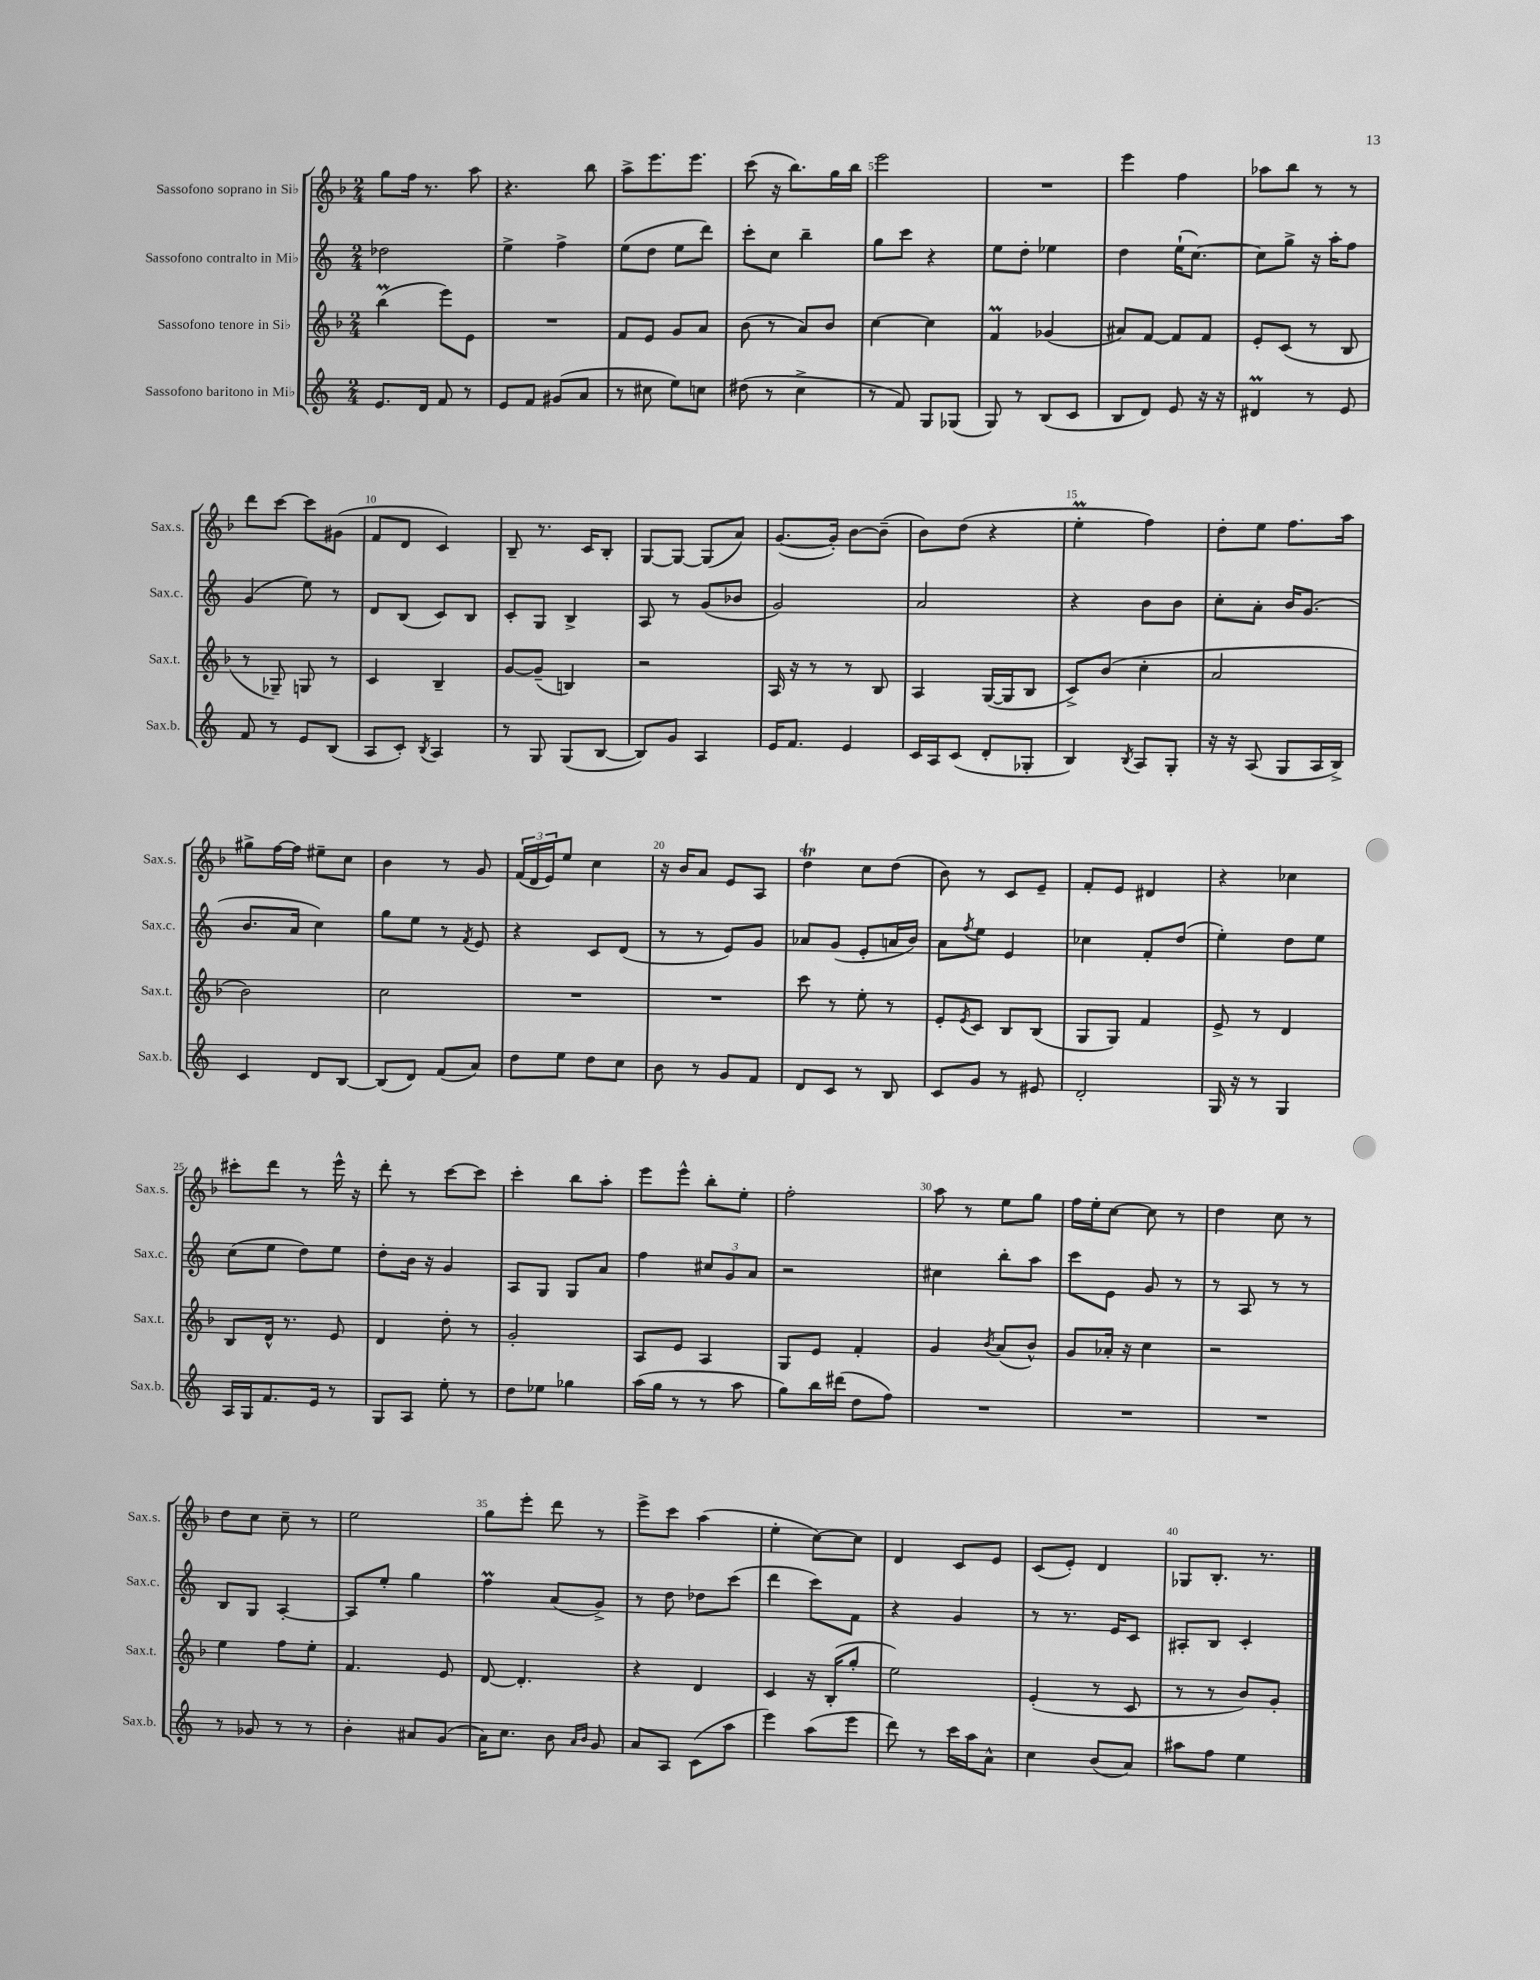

**kern	**kern	**kern	**kern
*part4	*part3	*part2	*part1
*staff4	*staff3	*staff2	*staff1
*I"Sassofono baritono in Mi♭	*I"Sassofono tenore in Si♭	*I"Sassofono contralto in Mi♭	*I"Sassofono soprano in Si♭
*I'Sax.b.	*I'Sax.t.	*I'Sax.c.	*I'Sax.s.
*clefG2	*clefG2	*clefG2	*clefG2
*k[]	*k[b-]	*k[]	*k[b-]
*M2/4	*M2/4	*M2/4	*M2/4
=1	=1	=1	=1
8.e/L	(4bb-M\	2dd-X\	8gg\L
.	.	.	16ff\Jk
16d/Jk	.	.	8.r
8f/	8eee\L)	.	.
8r	8e\J	.	8aa\
=2	=2	=2	=2
8e/L	2r	4ee^\	4.r
8f/J	.	.	.
(8g#X/L	.	4ff^\	.
8a/J	.	.	8bb-\
=3	=3	=3	=3
8r	8f/L	(8ee\L	8aa^\L
8cc#X\	8e/J	8dd\J	8.eee\
8ee\L)	8g/L	8ee\L	.
.	.	.	8.eee\J
8ccn\J	8a/J	8ddd\J)	.
=4	=4	=4	=4
(8dd#X\	(8b-\	8ccc'\L	(8ccc\
8r	8r	8cc\J	16r
.	.	.	8.bb-\L)
4cc^\	8a/L)	4bb~\	.
.	8b-/J	.	16gg\L
.	.	.	16bb-\JJ
=5	=5	=5	=5
8r	[4cc\	8gg\L	2eee\
8f/)	.	8ccc\J	.
8G/L	4cc\]	4r	.
(8G-X/J	.	.	.
=6	=6	=6	=6
8G/)	4fM/	8ee\L	2r
8r	.	8dd'\J	.
(8B/L	(4g-X/	4ee-X\	.
8c/J	.	.	.
=7	=7	=7	=7
8B/L	8a#X/L)	4dd\	4eee\
8d/J)	[8f/J	.	.
8e/	8f/L]	(16ee`\KL	4ff\
.	.	[8.cc\J)	.
16r	8f/J	.	.
16r	.	.	.
=8	=8	=8	=8
4d#Xm/	8e'/L	8cc\L]	8aa-X\L
.	(8c/J	8gg^\J	8bb-\J
8r	8r	16r	8r
.	.	16aa'\KL	.
8e/	8B-/	8ff\J	8r
!!LO:LB:g=z
=9	=9	=9	=9
8f/	8r	(4g/	8ddd\L
8r	8G-X~/)	.	[8ccc\J
8e/L	8Gn/	8ee\)	8ccc\L]
(8B/J	8r	8r	(8g#X\J
=10	=10	=10	=10
8A/L	4c/	8d/L	8f/L
8c'/J)	.	(8B/J	8d/J
8qB/	.	.	.
4A/	4B-~/	8c/L)	4c/)
.	.	8B/J	.
=11	=11	=11	=11
8r	[8g/L	8c'/L	8B-~/
8G/	(8g~/J]	8G/J	8.r
(8G/L	4Bn/)	4B^/	.
.	.	.	16c/KL
[8B/J	.	.	8B-'/J
=12	=12	=12	=12
8B/L])	2r	8A/	[8G/L
8g/J	.	8r	8G/J_
4A/	.	(8g/L	(8G/L]
.	.	8b-X/J	8a/J)
=13	=13	=13	=13
16e/KL	16A/	2g/)	([8.g/L
8.f/J	16r	.	.
.	8r	.	.
.	.	.	16g'/Jk])
4e/	8r	.	[8b-\L
.	8B-/	.	(8b-~\J]
=14	=14	=14	=14
16c/LL	4A/	2a/	8b-\L)
16A/J	.	.	.
(8c/J	.	.	(8dd\J
8d'/L	([16G/LL	.	4r
.	16G/J]	.	.
8G-X'/J	8B-/J	.	.
=15	=15	=15	=15
4B/)	8c^/L)	4r	4eem'\
.	(8b-/J	.	.
8qB/	.	.	.
8A/L	4cc'\	8b\L	4ff\)
8G'/J	.	8b\J	.
=16	=16	=16	=16
16r	2a/	8cc'\L	8dd'\L
16r	.	.	.
(8A/	.	8a'\J	8ee\J
8G/L	.	16b/KL	8.ff\L
.	.	(8.g/J	.
16A/L	.	.	.
16B^/JJ)	.	.	16aa\Jk
!!LO:LB:g=z
=17	=17	=17	=17
4c/	2b-\)	8.b/L	8gg#X^\L
.	.	.	[16ff\L
.	.	16a/Jk	16ff\JJ]
8d/L	.	4cc\)	8ee#X~\L
[8B/J	.	.	8cc\J
=18	=18	=18	=18
(8B/L]	2cc\	8gg\L	4b-\
8d/J)	.	8ee\J	.
(8f/L	.	8r	8r
.	.	8qf/	.
8a/J)	.	8e/	8g/
=19	=19	=19	=19
8dd\L	2r	4r	(24f/LL
.	.	.	24d/
.	.	.	24e/J)
8ee\J	.	.	8ee/J
8dd\L	.	8c/L	4cc\
8cc\J	.	(8d/J	.
=20	=20	=20	=20
8b\	2r	8r	16r
.	.	.	16b-/KL
8r	.	8r	8a/J
8g/L	.	8e/L)	8e/L
8f/J	.	8g/J	8A/J
=21	=21	=21	=21
8d/L	8ccc\	8a-X/L	4ddT\
8c/J	8r	(8g/J	.
8r	8ee'\	8e'/L	8cc\L
8B/	8r	16an/L	(8dd\J
.	.	16b/JJ)	.
=22	=22	=22	=22
8c/L	8e'/L	8a\L	8b-\)
.	8qe/	8qff/	.
8g/J	8c/J	8ee\J	8r
8r	8B-/L	4e/	8c/L
8e#X/	(8B-/J	.	8e~/J
=23	=23	=23	=23
2d'/	8G/L	4cc-X\	8f'/L
.	8G/J)	.	8e/J
.	4f/	8f'/L	4d#X/
.	.	(8dd/J	.
=24	=24	=24	=24
16G/	8e^/	4ee'\)	4r
16r	.	.	.
8r	8r	.	.
4G/	4d/	8dd\L	4cc-X\
.	.	8ee\J	.
!!LO:LB:g=z
=25	=25	=25	=25
16A/LL	8B-/L	(8cc\L	8ccc#X'\L
16G/J	.	.	.
8.f/	16d^^/Jk	8ee\J	8ddd\J
.	8.r	.	.
.	.	8dd\L)	8r
16e/Jk	.	.	.
8r	8e/	8ee\J	16eee^^\
.	.	.	16r
=26	=26	=26	=26
8G/L	4d/	8dd'\L	8ddd'\
8A/J	.	16b\Jk	8r
.	.	16r	.
8ee'\	8dd'\	4g/	[8ccc\L
8r	8r	.	8ccc\J]
=27	=27	=27	=27
8dd\L	2g'/	8A/L	4ccc'\
8ee-X\J	.	8G/J	.
4gg-X\	.	8G/L	8bb-\L
.	.	8a/J	8aa'\J
=28	=28	=28	=28
(16aa\LL	8A/L	4ff\	8eee\L
16gg\JJ	.	.	.
8r	8e/J	.	8eee^^\J
8r	4A/	12cc#X/L	8bb-'\L
.	.	12g/	.
8aa\	.	.	8ee'\J
.	.	12a/J	.
=29	=29	=29	=29
8gg\L)	8G/L	2r	2ff'\
16bb\L	8e/J	.	.
(16ddd#X\JJ	.	.	.
8dd\L	4f'/	.	.
8ff\J)	.	.	.
=30	=30	=30	=30
2r	4g/	4cc#X\	8aa\
.	.	.	8r
.	8qb-/	.	.
.	(8a/L	8bb'\L	8ee\L
.	8b-^^/J)	8aa\J	8gg\J
=31	=31	=31	=31
2r	8g/L	8ccc\L	16ff\LL
.	.	.	16ee'\J
.	16a-X'/Jk	8e\J	[8cc\J
.	16r	.	.
.	4cc\	8g/	8cc\]
.	.	8r	8r
=32	=32	=32	=32
2r	2r	8r	4dd\
.	.	8A/	.
.	.	8r	8cc\
.	.	8r	8r
!!LO:LB:g=z
=33	=33	=33	=33
8r	4ee\	8B/L	8dd\L
8g-X/	.	8G/J	8cc\J
8r	8ff\L	[4A'/	8cc~\
8r	8ee'\J	.	8r
=34	=34	=34	=34
4b'\	4.f/	8A/L]	2ee\
.	.	8ee'/J	.
8a#X/L	.	4gg\	.
(8g/J	8e/	.	.
=35	=35	=35	=35
16a\KL)	[8d/	4ffM\	8gg\L
8.cc\J	.	.	.
.	4.d'/]	.	8eee'\J
8b\	.	(8a/L	8ddd\
16qqa/LL	.	.	.
16qqb/JJ	.	.	.
8g/	.	8g^/J)	8r
=36	=36	=36	=36
8a/L	4r	8r	8eee^\L
8A/J	.	8dd\	8ccc\J
(8c\L	4d/	8dd-X\L	(4aa\
8aa\J	.	(8ccc\J	.
=37	=37	=37	=37
4eee\)	4c/	4ddd\	4ee'\
(8aa\L	16r	8ccc\L)	[8cc\L)
.	(16B-'/KL	.	.
8eee\J	8gg'/J	8f\J	8cc\J]
=38	=38	=38	=38
8ddd\)	2ee\)	4r	4d/
8r	.	.	.
16ccc\LL	.	4g/	8c/L
16aa\J	.	.	.
8a^^\J	.	.	8e/J
=39	=39	=39	=39
4cc\	(4e'/	8r	(8c/L
.	.	8.r	8e'/J)
(8b/L	8r	.	4d/
.	.	16e/KL	.
8a/J)	8c/	8c/J	.
=40	=40	=40	=40
8aa#X\L	8r	8A#X'/L	8G-X/L
8ff\J	8r	8B/J	8.B-'/J
4ee\	8b-/L)	4c'/	.
.	.	.	8.r
.	8g'/J	.	.
==	==	==	==
*-	*-	*-	*-
